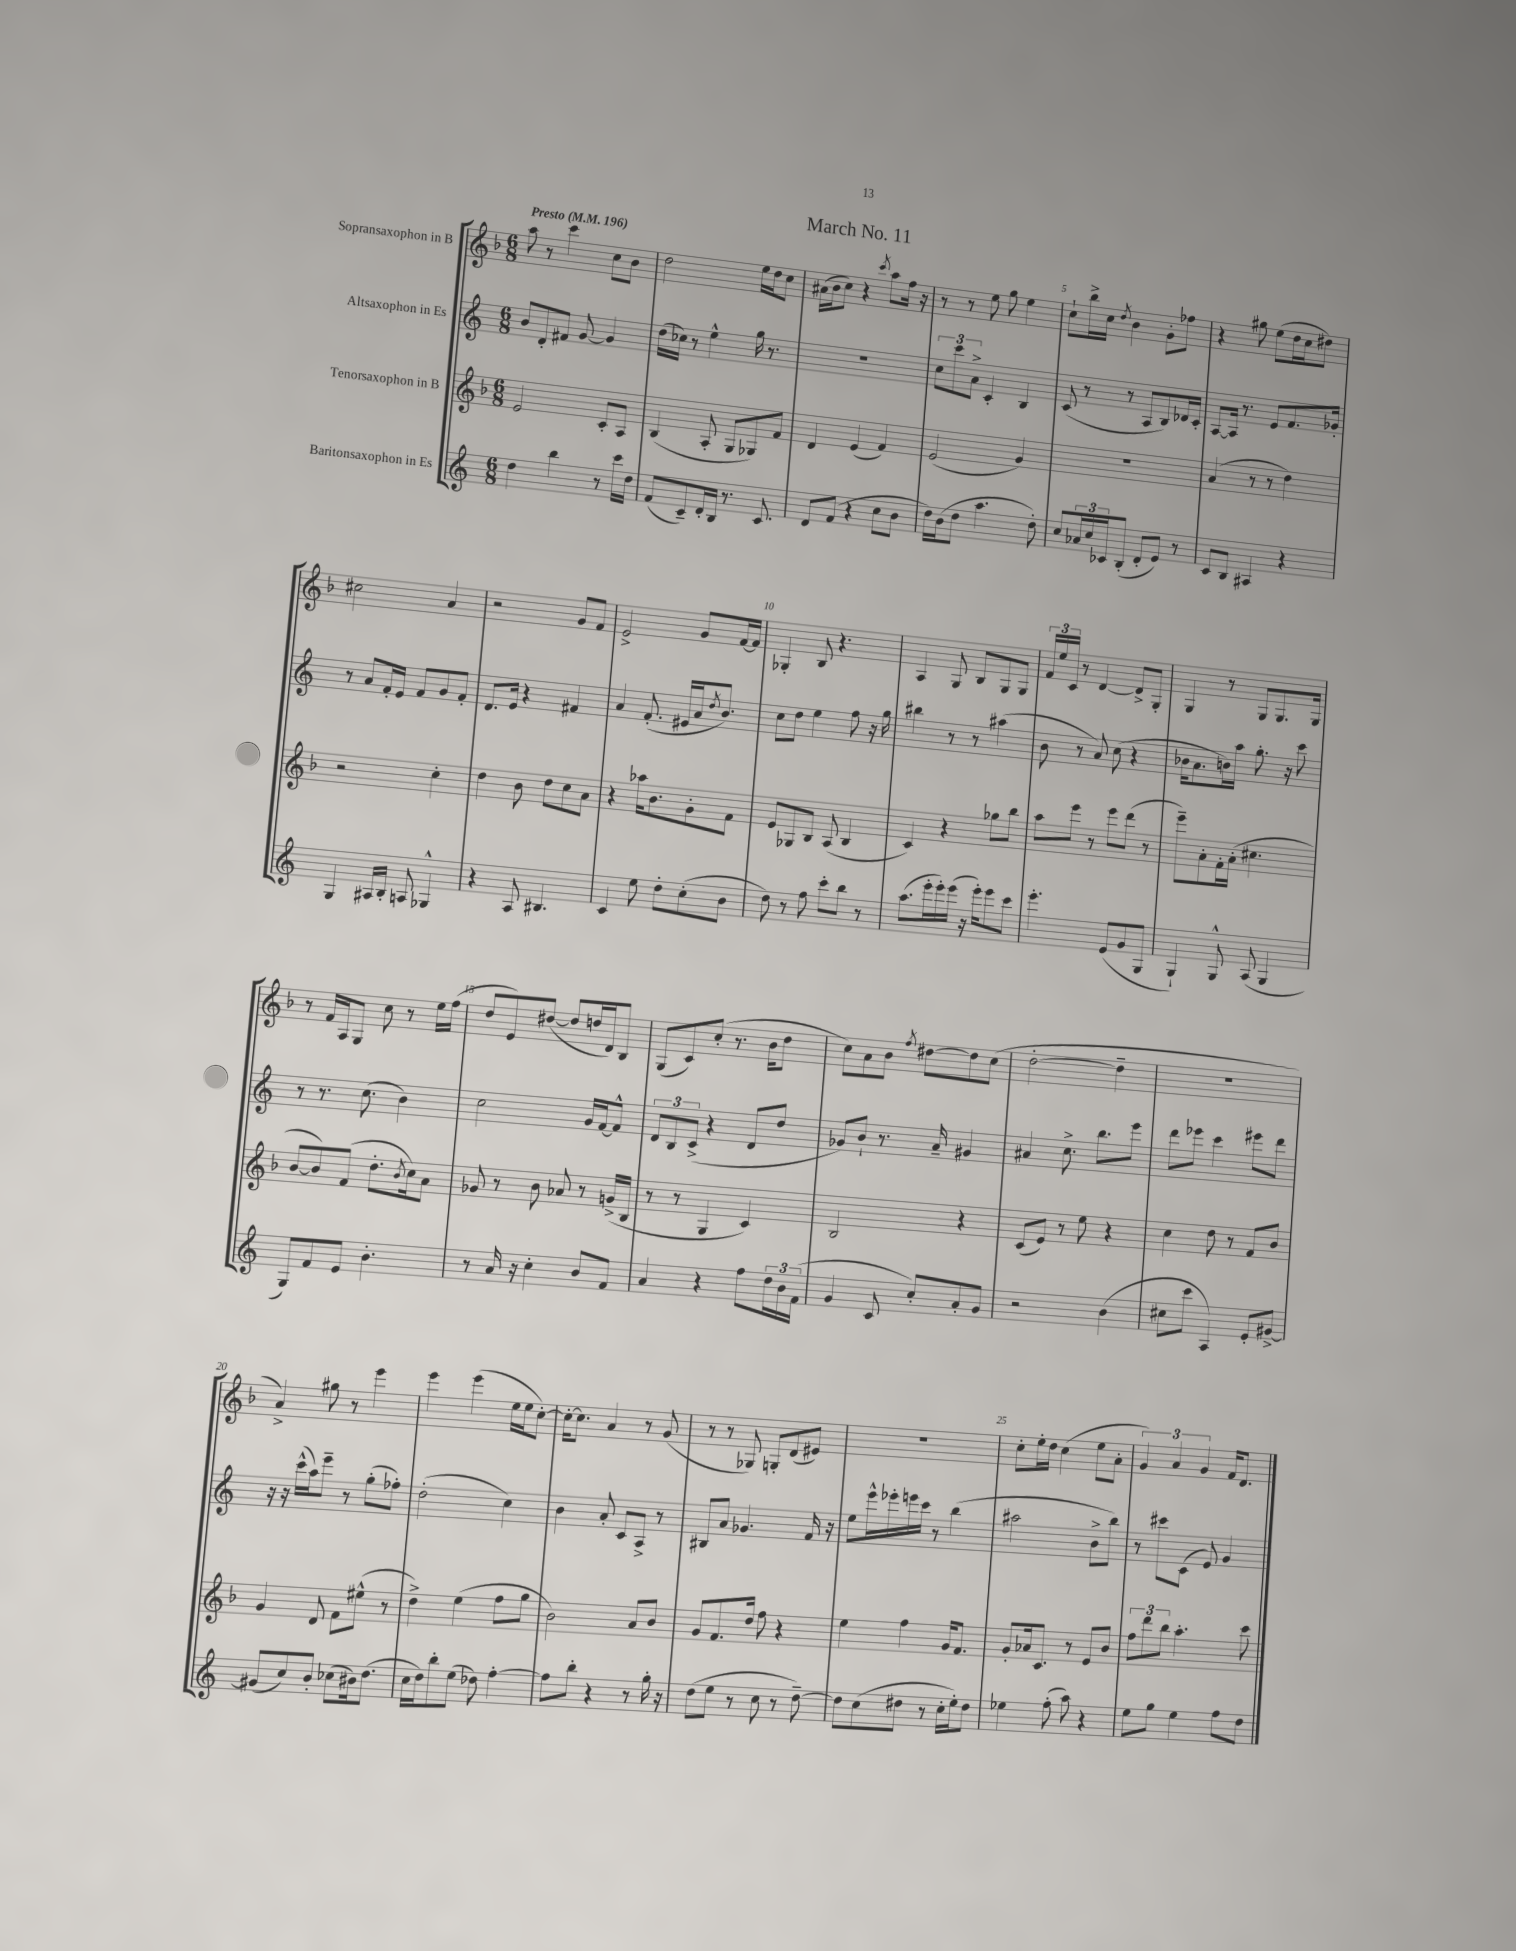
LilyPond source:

\header { title = "March No. 11" }
<<
\new StaffGroup <<
\new Staff = "s0" \with { instrumentName = "Sopransaxophon in B" } {
    \clef treble \key f \major \numericTimeSignature \time 6/8 \tempo "Presto" 4 = 196
    a''8 r8 c'''4 c''8 bes'8 |
    d''2 e''16 d''16 c''8 |
    ais'16( bes'16 c''8) r4 \acciaccatura { c'''8 } a''8 f''16 r16 |
    r8 r8 e''8 g''8 e''4 |
    c''8-! bes''16-> c''16 \acciaccatura { d''8 } bes'4 g'8-. fes''8 |
    r4 gis''8 e''8( d''16 c''16 dis''8) |
    cis''2 a'4 |
    r2 g'8 f'8 |
    e'2-> g'8 f'16~ f'16 |
    ges4-. bes8 r4. |
    a4 g8 bes8 g8 g8 |
    \tuplet 3/2 { f'16 e''16 c'16 } r8 d'4~ d'8-> g8-. |
    g4 r8 g8 g8. g16 |
    r8 f'16 a16 g8 c''8 r8 e''16 f''16( |
    d''8 e'8) dis''8~( dis''8 d''16 d'16) bes8 |
    g8( c'8) c''8-.( r8. bes'16 d''8 |
    c''8) a'8 bes'8 \acciaccatura { f''8 } dis''8~ dis''8 c''8( |
    d''2~-. d''4-- |
    R2. |
    a'4->) gis''8 r8 e'''4 |
    e'''4 e'''4( e''16 e''16 c''8~-.) |
    c''16~-. c''8. a'4 r8 g'8( |
    r8 r8 ges8) g8-. d'8( eis'8) |
    R2. |
    c''8-. e''16-. d''16 c''4( e''8 a'8-. |
    \tuplet 3/2 { g'4) a'4 g'4 } f'16 d'8. \bar "|." |
}
\new Staff = "s1" \with { instrumentName = "Altsaxophon in Es" } {
    \clef treble \key c \major \numericTimeSignature \time 6/8
    b'8 d'8-. fis'8 g'8~ g'4 |
    d''16( ces''16) r8 e''4-^ g''16 r8. |
    R2. |
    \tuplet 3/2 { c''8 c'''8 a'8-> } c'4-. b4 |
    c'8( r8 r8 a8 b8) des'16 c'16-. |
    a8~ a16 r8. e'8 f'8. ges'16-. |
    r8 a'8 f'16-. e'16 f'8 g'8 f'8-. |
    d'8. e'16 r4 fis'4 |
    a'4 f'8.-.( eis'16 a'16 \acciaccatura { d''8 } b'8.) |
    c''8 d''8 e''4 f''8 r16 g''16 |
    bis''4 r8 r8 ais''4( |
    b'8 r8 a'8) c''8( r4 |
    bes'16 a'8. b'16) a''16 g''8.-. r16 c'''8 |
    r8 r8. c''8.( b'4) |
    c''2 g'16 f'16~ f'8-^ |
    \tuplet 3/2 { d'8 b8 c'8->( } r4 d'8 d''8 |
    ges'8) b'8-! r8. a'16-- gis'4 |
    ais'4 c''8.-> b''8. e'''8 |
    d'''8 ees'''8 c'''4 eis'''8 d'''8 |
    r16 r16 c'''16-^( a''16) e'''8-- r8 g''8-.( fes''8-.) |
    d''2-.( c''4) |
    b'4 a'8-. c'8 a8-> r8 |
    bis8 a'8 ges'4. f'16 r16 |
    e''8 e'''16-^ ees'''16-. e'''16 c'''16 r8 b''4( |
    ais''2 b'8-> b''8) |
    r8 cis'''8 c'8( e'8) g'4 \bar "|." |
}
\new Staff = "s2" \with { instrumentName = "Tenorsaxophon in B" } {
    \clef treble \key f \major \numericTimeSignature \time 6/8
    e'2 c'8-. a8 |
    bes4( a8-. g8 ges8) f'8 |
    d'4 e'4( f'4) |
    e'2( g'4) |
    r2. |
    a'4( r8 r8 d''4) |
    r2 c''4-. |
    d''4 bes'8 d''8 c''8 a'8 |
    r4 aes''16 bes'8. g'8-. f'8 |
    e'8 ges8 bes8 a8( bes4 |
    c'4) r4 ges''8 bes''8 |
    a''8 e'''8 r8 e'''8 d'''8( r8 |
    e'''8--) a'8-. f'16-. a'16-.( cis''4. |
    bes'8~ bes'8) f'8( d''8.-. \acciaccatura { bes'8 } c''16) a'8 |
    ges'8 r8 bes'8 aes'8 r8 g'16->( bes16 |
    r8 r8 g4 c'4) |
    bes2 r4 |
    c'8( e'8) r8 e''8 r4 |
    c''4 d''8 r8 f'8 bes'8 |
    g'4 d'8 f'8 eis''8-^( r8 |
    d''4->) e''4( f''8 g''8 |
    bes'2) a'8 bes'8 |
    g'8 f'8. d''16 f''8 r4 |
    e''4 f''4 g'16 f'8. |
    g'8-. aes'16 c'8. r8 e'8 bes'8 |
    \tuplet 3/2 { f''8 d'''8 bes''8 } a''4.-. c'''8 \bar "|." |
}
\new Staff = "s3" \with { instrumentName = "Baritonsaxophon in Es" } {
    \clef treble \key c \major \numericTimeSignature \time 6/8
    d''4 b''4 r8 c'''16 d''16 |
    f'8( c'8--) d'16-. b16 r8. c'8. |
    d'8 f'8( r4 c''8 b'8 |
    d''16) b'16( d''8 a''4. d''8-.) |
    c''8 \tuplet 3/2 { aes'16 c''16 ces'16 } b8-.( d'8-. e'8) r8 |
    c'8 b8 ais4 r4 |
    g4 ais16 b16-. a8 ges4-^ |
    r4 a8 bis4. |
    c'4 e''8 d''8-. c''8-.( b'8 |
    d''8) r8 f''8 c'''8-. b''8 r8 |
    a''8.( e'''16-. e'''16-.) e'''16( r16 e'''16-.) e'''8 c'''8 |
    e'''4.-. e'8( g'8 g8 |
    g4-!) g8-^ a8( g4 |
    g8) f'8 e'8 b'4.-. |
    r8 a'16 r16 c''4-. b'8 f'8 |
    a'4 r4 f''8 \tuplet 3/2 { d''16 b'16 f'16( } |
    g'4 c'8 c''8-.) a'8-. g'8 |
    r2 b'4( |
    cis''8 c'''8 a4) e'8-. gis'8~-> |
    gis'8( c''8) b'8-. ces''8( bis'16) d''8.( |
    c''16 d''16) b''8-. e''8( des''8) f''4~-. |
    f''8 b''8-. r4 r8 g''16-. r16 |
    d''8( e''8 r8 c''8 r8 d''8~--) |
    d''8 c''8( dis''8 r8 c''16-. e''16-.) dis''8 |
    ees''4 f''8-.( a''8) r4 |
    e''8 g''8 e''4 f''8 d''8 \bar "|." |
}
>>
>>
\layout { \context { \Score \override BarNumber.break-visibility = ##(#f #t #t) barNumberVisibility = #(every-nth-bar-number-visible 5) } }
